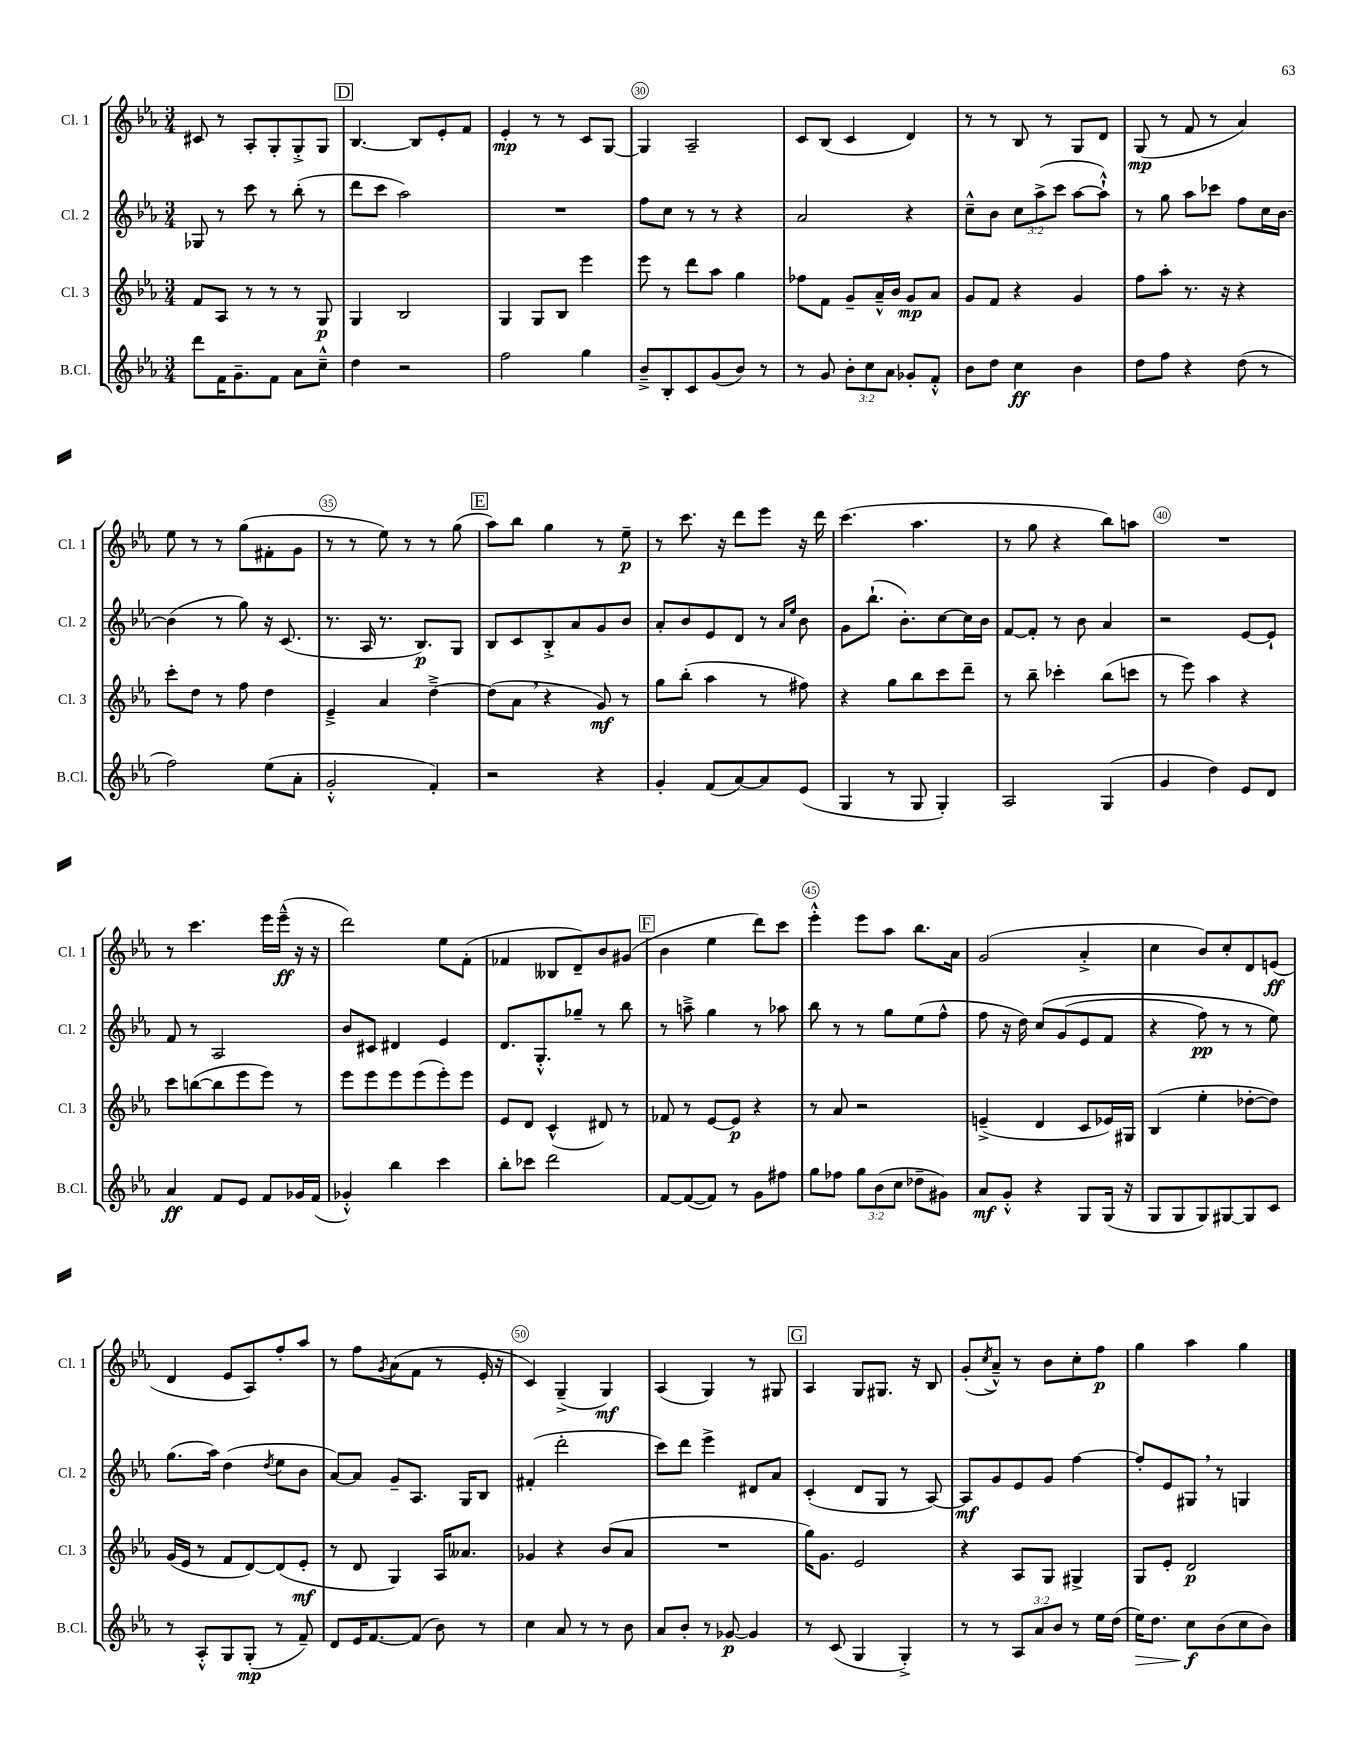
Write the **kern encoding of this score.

**kern	**dynam	**kern	**dynam	**kern	**dynam	**kern	**dynam
*part4	*part4	*part3	*part3	*part2	*part2	*part1	*part1
*staff4	*staff4	*staff3	*staff3	*staff2	*staff2	*staff1	*staff1
*I"B.Cl.	*	*I"Cl. 3	*	*I"Cl. 2	*	*I"Cl. 1	*
*I'B.Cl.	*	*I'Cl. 3	*	*I'Cl. 2	*	*I'Cl. 1	*
*clefG2	*	*clefG2	*	*clefG2	*	*clefG2	*
*k[b-e-a-]	*	*k[b-e-a-]	*	*k[b-e-a-]	*	*k[b-e-a-]	*
*M3/4	*	*M3/4	*	*M3/4	*	*M3/4	*
=27	=27	=27	=27	=27	=27	=27	=27
8ddd\L	.	8f/L	.	8G-X/	.	8c#X/	.
16f\K	.	8A-/J	.	8r	.	8r	.
8.g~\	.	.	.	.	.	.	.
.	.	8r	.	8ccc\	.	8A-'/L	.
8f\J	.	8r	.	8r	.	8G'/	.
8a-\L	.	8r	.	(8bb-'\	.	8G'^/	.
8cc~^^\J	.	8G/	p	8r	.	8G/J	.
!!LO:REH:place=s1:t=D
=28	=28	=28	=28	=28	=28	=28	=28
4dd\	.	4G/	.	8ddd\L	.	[4.B-/	.
.	.	.	.	8ccc\J	.	.	.
2r	.	2B-/	.	2aa-\)	.	.	.
.	.	.	.	.	.	8B-/L]	.
.	.	.	.	.	.	8e-'/	.
.	.	.	.	.	.	8f/J	.
=29	=29	=29	=29	=29	=29	=29	=29
2ff\	.	4G/	.	2.r	.	4e-'/	mp
.	.	8G/L	.	.	.	8r	.
.	.	8B-/J	.	.	.	8r	.
4gg\	.	4eee-\	.	.	.	8c/L	.
.	.	.	.	.	.	[8G/J	.
=30	=30	=30	=30	=30	=30	=30	=30
8b-~^/L	.	8eee-\	.	8ff\L	.	4G/]	.
8B-'/	.	8r	.	8cc\J	.	.	.
8c/	.	8ddd\L	.	8r	.	2A-~/	.
(8g/	.	8aa-\J	.	8r	.	.	.
8b-/J)	.	4gg\	.	4r	.	.	.
8r	.	.	.	.	.	.	.
=31	=31	=31	=31	=31	=31	=31	=31
8r	.	8ff-X\L	.	2a-/	.	8c/L	.
8g/	.	8f\J	.	.	.	(8B-/J	.
12b-'\L	.	8g~/L	.	.	.	4c/	.
12cc\	.	.	.	.	.	.	.
.	.	16a-~^^/L	.	.	.	.	.
12a-\J	.	.	.	.	.	.	.
.	.	16b-/JJ	.	.	.	.	.
8g-X'/L	.	8g/L	mp	4r	.	4d/)	.
8f'^^/J	.	8a-/J	.	.	.	.	.
=32	=32	=32	=32	=32	=32	=32	=32
8b-\L	.	8g/L	.	8cc~^^\L	.	8r	.
8dd\J	.	8f/J	.	8b-\J	.	8r	.
4cc\	ff	4r	.	12cc\L	.	8B-/	.
.	.	.	.	(12aa-^\	.	.	.
.	.	.	.	.	.	8r	.
.	.	.	.	12ccc\J	.	.	.
4b-\	.	4g/	.	[8aa-\L	.	8G/L	.
.	.	.	.	8aa-`^^\J])	.	8d/J	.
=33	=33	=33	=33	=33	=33	=33	=33
8dd\L	.	8ff\L	.	8r	.	(8G/	mp
8ff\J	.	8aa-'\J	.	8gg\	.	8r	.
4r	.	8.r	.	8aa-\L	.	8f/	.
.	.	.	.	8ccc-X\J	.	8r	.
.	.	16r	.	.	.	.	.
(8dd\	.	4r	.	8ff\L	.	4a-/)	.
8r	.	.	.	16cc\L	.	.	.
.	.	.	.	[16b-\JJ	.	.	.
!!LO:LB:g=z
=34	=34	=34	=34	=34	=34	=34	=34
2ff\)	.	8ccc'\L	.	(4b-\]	.	8ee-\	.
.	.	8dd\J	.	.	.	8r	.
.	.	8r	.	8r	.	8r	.
.	.	8ff\	.	8gg\)	.	(8gg\L	.
(8ee-\L	.	4dd\	.	16r	.	8f#X'\	.
.	.	.	.	(8.c/	.	.	.
8a-'\J	.	.	.	.	.	8g\J	.
=35	=35	=35	=35	=35	=35	=35	=35
2g'^^/	.	4e-~^/	.	8.r	.	8r	.
.	.	.	.	.	.	8r	.
.	.	.	.	16A-/	.	.	.
.	.	4a-/	.	8.r	.	8ee-\)	.
.	.	.	.	.	.	8r	.
.	.	.	.	8.B-/L)	p	.	.
4f'/)	.	[4dd~^\	.	.	.	8r	.
.	.	.	.	8G/J	.	(8gg\	.
!!LO:REH:place=s1:t=E
=36	=36	=36	=36	=36	=36	=36	=36
2r	.	(8dd\L]	.	8B-/L	.	8aa-\L)	.
.	.	8a-,\J	.	8c/	.	8bb-\J	.
.	.	4r	.	8B-'^/	.	4gg\	.
.	.	.	.	8a-/	.	.	.
4r	.	8g/)	mf	8g/	.	8r	.
.	.	8r	.	8b-/J	.	8ee-~\	p
=37	=37	=37	=37	=37	=37	=37	=37
4g'/	.	8gg\L	.	8a-'/L	.	8r	.
.	.	(8bb-'\J	.	8b-/	.	8.ccc\	.
(8f/L	.	4aa-\	.	8e-/	.	.	.
.	.	.	.	.	.	16r	.
[8a-/)	.	.	.	8d/J	.	8ddd\L	.
8a-/]	.	8r	.	8r	.	8eee-\J	.
.	.	.	.	16qqa-/LL	.	.	.
.	.	.	.	16qqee-/JJ	.	.	.
(8e-/J	.	8ff#X\)	.	8b-\	.	16r	.
.	.	.	.	.	.	16ddd\	.
=38	=38	=38	=38	=38	=38	=38	=38
4G/	.	4r	.	8g\L	.	(4.ccc\	.
.	.	.	.	(8.bb-`\J	.	.	.
8r	.	8gg\L	.	.	.	.	.
.	.	.	.	8.b-'\L)	.	.	.
8G/	.	8bb-\	.	.	.	4.aa-\	.
4G'/)	.	8ccc\	.	[8cc\	.	.	.
.	.	8ddd~\J	.	16cc\L]	.	.	.
.	.	.	.	16b-\JJ	.	.	.
=39	=39	=39	=39	=39	=39	=39	=39
2A-/	.	8r	.	[8f/L	.	8r	.
.	.	8bb-~\	.	8f'/J]	.	8gg\	.
.	.	4ccc-X'\	.	8r	.	4r	.
.	.	.	.	8b-\	.	.	.
(4G/	.	(8bb-\L	.	4a-/	.	8bb-\L)	.
.	.	8cccn\J	.	.	.	8aan\J	.
=40	=40	=40	=40	=40	=40	=40	=40
4g/	.	8r	.	2r	.	2.r	.
.	.	8eee-\)	.	.	.	.	.
4dd\)	.	4aa-\	.	.	.	.	.
8e-/L	.	4r	.	[8e-/L	.	.	.
8d/J	.	.	.	8e-`/J]	.	.	.
!!LO:LB:g=z
=41	=41	=41	=41	=41	=41	=41	=41
4a-/	ff	8ccc\L	.	8f/	.	8r	.
.	.	([8bbn\	.	8r	.	4.ccc\	.
8f/L	.	8bb\]	.	2A-/	.	.	.
8e-/J	.	8eee-\	.	.	.	.	.
8f/L	.	8eee-\J)	.	.	.	16eee-\LL	.
.	.	.	.	.	.	(16eee-~^^\JJ	ff
16g-X/L	.	8r	.	.	.	16r	.
(16f/JJ	.	.	.	.	.	16r	.
=42	=42	=42	=42	=42	=42	=42	=42
4g-X'^^/)	.	8eee-\L	.	8b-/L	.	2ddd\)	.
.	.	8eee-\	.	8c#X/J	.	.	.
4bb-\	.	8eee-\	.	4d#X/	.	.	.
.	.	(8eee-\	.	.	.	.	.
4ccc\	.	8eee-'\)	.	4e-/	.	8ee-\L	.
.	.	8eee-\J	.	.	.	(8f'\J	.
=43	=43	=43	=43	=43	=43	=43	=43
8bb-'\L	.	8e-/L	.	8.d/L	.	4f-X/	.
8ccc-X\J	.	8d/J	.	.	.	.	.
.	.	.	.	8.G'^^/	.	.	.
2ddd\	.	(4c^^/	.	.	.	8B--X/L	.
.	.	.	.	8gg-X~/J	.	8d~/)	.
.	.	8d#X/)	.	8r	.	8b-/	.
.	.	8r	.	8bb-\	.	(8g#X/J	.
!!LO:REH:place=s1:t=F
=44	=44	=44	=44	=44	=44	=44	=44
[8f/L	.	8f-X/	.	8r	.	4b-\	.
(8f/_	.	8r	.	8aan~^\	.	.	.
8f/J])	.	[8e-/L	.	4gg\	.	4ee-\	.
8r	.	8e-/J]	p	.	.	.	.
8g\L	.	4r	.	8r	.	8ddd\L)	.
8ff#X\J	.	.	.	8aa-X\	.	8ccc\J	.
=45	=45	=45	=45	=45	=45	=45	=45
8gg\L	.	8r	.	8bb-\	.	4eee-'^^\	.
8ff-X\J	.	8a-/	.	8r	.	.	.
12gg\L	.	2r	.	8r	.	8eee-\L	.
(12b-\	.	.	.	.	.	.	.
.	.	.	.	8gg\L	.	8aa-\J	.
12cc\J	.	.	.	.	.	.	.
8dd-X~\L	.	.	.	(8ee-\	.	8.bb-\L	.
8g#X\J)	.	.	.	8ff^^\J	.	.	.
.	.	.	.	.	.	16a-\Jk	.
=46	=46	=46	=46	=46	=46	=46	=46
8a-/L	mf	(4en~^/	.	8ff\	.	(2g/	.
8g'^^/J	.	.	.	16r	.	.	.
.	.	.	.	16dd\)	.	.	.
4r	.	4d/	.	(8cc/L	.	.	.
.	.	.	.	(8g/	.	.	.
8G/L	.	8c/L	.	8e-/	.	4a-'^/	.
(16G/Jk	.	16e-X/L)	.	8f/J	.	.	.
16r	.	16G#X/JJ	.	.	.	.	.
=47	=47	=47	=47	=47	=47	=47	=47
8G/L	.	(4B-/	.	4r	.	4cc\	.
8G/	.	.	.	.	.	.	.
8G/)	.	4ee-'\	.	8ff\)	pp	8b-/L)	.
[8G#X/	.	.	.	8r	.	8cc'/	.
8G#/]	.	[8dd-X'\L	.	8r	.	8d/	.
8c/J	.	8dd-\J])	.	8ee-\)	.	(8en/J	ff
!!LO:LB:g=z
=48	=48	=48	=48	=48	=48	=48	=48
8r	.	(16g/LL	.	(8.gg\L	.	4d/	.
.	.	16e-/JJ	.	.	.	.	.
8A-'^^/L	.	8r	.	.	.	.	.
.	.	.	.	16aa-\Jk)	.	.	.
8G/	.	8f/L	.	(4dd\	.	8e-/L	.
(8G'/J	mp	[8d/)	.	.	.	8A-/)	.
.	.	.	.	8qdd/	.	.	.
8r	.	(8d/]	.	8ee-\L	.	8ff'/	.
8f~/)	.	8e-'/J	mf	8b-\J	.	8aa-/J	.
=49	=49	=49	=49	=49	=49	=49	=49
8d/L	.	8r	.	[8a-/L)	.	8r	.
16e-/K	.	8d/	.	8a-/J]	.	8ff\L	.
[8.f/	.	.	.	.	.	.	.
.	.	.	.	.	.	8qg/	.
.	.	4G/)	.	8g~/L	.	(8a-\	.
(8f/J]	.	.	.	8.A-/J	.	8f\J	.
8b-\)	.	16A-/KL	.	.	.	8r	.
.	.	8.a--X/J	.	16G/KL	.	.	.
8r	.	.	.	8B-/J	.	16e-'/	.
.	.	.	.	.	.	16r	.
=50	=50	=50	=50	=50	=50	=50	=50
4cc\	.	4g-X/	.	(4f#X'/	.	4c/)	.
8a-/	.	4r	.	2ddd'\	.	(4G~^/	.
8r	.	.	.	.	.	.	.
8r	.	(8b-/L	.	.	.	4G/)	mf
8b-\	.	8a-/J	.	.	.	.	.
=51	=51	=51	=51	=51	=51	=51	=51
8a-/L	.	2.r	.	8ccc\L)	.	(4A-/	.
8b-'/J	.	.	.	8ddd\J	.	.	.
8r	.	.	.	4eee-^\	.	4G/)	.
[8g-X/	p	.	.	.	.	.	.
4g-/]	.	.	.	8d#X/L	.	8r	.
.	.	.	.	8a-/J	.	8G#X/	.
!!LO:REH:place=s1:t=G
=52	=52	=52	=52	=52	=52	=52	=52
8r	.	16gg\KL)	.	(4c'/	.	4A-/	.
.	.	8.g\J	.	.	.	.	.
(8c/	.	.	.	.	.	.	.
4G/	.	2e-/	.	8d/L	.	8G/L	.
.	.	.	.	8G/J	.	8.G#X/J	.
4G'^/)	.	.	.	8r	.	.	.
.	.	.	.	.	.	16r	.
.	.	.	.	[8A-/)	.	8B-/	.
=53	=53	=53	=53	=53	=53	=53	=53
8r	.	4r	.	8A-/L]	mf	(8g'/L	.
.	.	.	.	.	.	8qcc/	.
8r	.	.	.	8g/	.	8a-~^^/J)	.
12A-/L	.	8A-/L	.	8e-/	.	8r	.
12a-/	.	.	.	.	.	.	.
.	.	8G/J	.	8g/J	.	8b-\L	.
12b-/J	.	.	.	.	.	.	.
8r	.	4G#X^/	.	[4ff\	.	8cc'\	.
16ee-\LL	.	.	.	.	.	8ff\J	p
(16dd\JJ	.	.	.	.	.	.	.
=54	=54	=54	=54	=54	=54	=54	=54
!	!LO:HP:b	!	!	!	!	!	!
16ee-\KL)	>	8G/L	.	8ff'/L]	.	4gg\	.
8.dd\J	.	.	.	.	.	.	.
.	.	8e-'/J	.	8e-/	.	.	.
8cc\L	f	2d/	p	8G#X,/J	.	4aa-\	.
(8b-\	]	.	.	8r	.	.	.
8cc\	.	.	.	4Gn/	.	4gg\	.
8b-\J)	.	.	.	.	.	.	.
==	==	==	==	==	==	==	==
*-	*-	*-	*-	*-	*-	*-	*-
